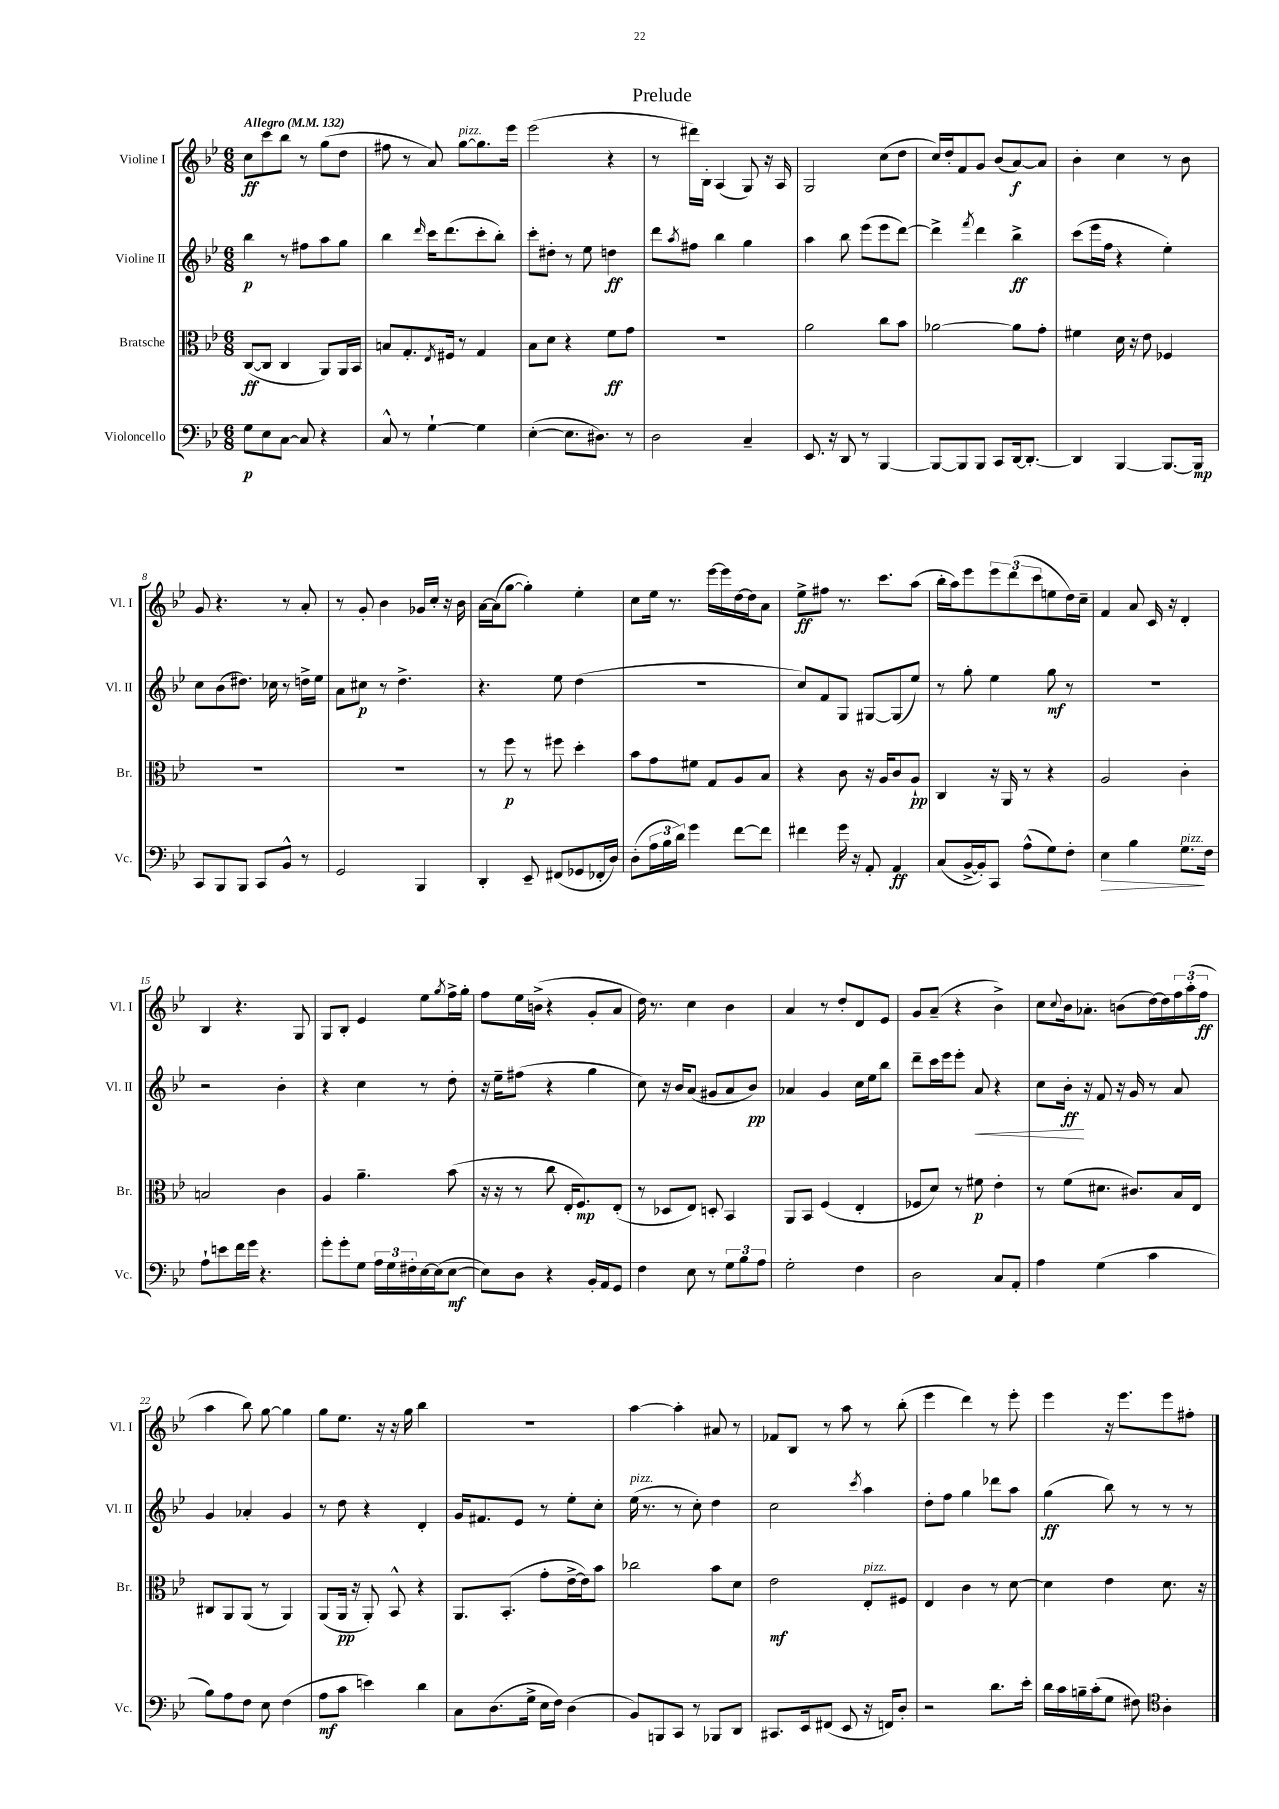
\header { title = "Prelude" }
<<
\new StaffGroup <<
\new Staff = "s0" \with { instrumentName = "Violine I" shortInstrumentName = "Vl. I" } {
    \clef treble \key bes \major \numericTimeSignature \time 6/8 \tempo "Allegro" 4 = 132
    c''8\ff c'''8 bes''8 r8 g''8( d''8 |
    fis''8 r8 a'8) g''8~^\markup { \italic "pizz." } g''8. ees'''16 |
    ees'''2( r4 |
    r8 dis'''16) bes16-. a4( g8) r16 a16 |
    g2 c''8( d''8 |
    c''16) d''16-. f'8 g'8 bes'8( a'8~\f) a'8 |
    bes'4-. c''4 r8 bes'8 |
    g'8 r4. r8 a'8-. |
    r8 g'8-. bes'4 ges'16 c''16-. r16 bes'16 |
    a'16~ a'16( g''8~ g''4-.) ees''4-. |
    c''8 ees''16 r8. ees'''16~ ees'''16 d''16~ d''16 a'8 |
    ees''8->\ff fis''8 r8. c'''8. a''8( |
    bes''16-. a''16) ees'''8 \tuplet 3/2 { ees'''8 d'''8( c'''8 } e''8 d''16) c''16-- |
    f'4 a'8 c'16 r16 d'4-. |
    bes4 r4. g8 |
    g8 bes8-. ees'4 ees''8 \acciaccatura { g''8 } f''16-> g''16-. |
    f''8 ees''16 b'16->( r4 g'8-. a'8 |
    d''16) r8. c''4 bes'4 |
    a'4 r8 d''8-. d'8 ees'8 |
    g'8 a'8--( r4 bes'4->) |
    c''8 \appoggiatura { c''8 } bes'16 aes'8.-. b'8( d''16~) d''16 \tuplet 3/2 { f''16 a''16-.( f''16\ff } |
    a''4 bes''8) g''8~ g''4 |
    g''8 ees''8. r16 r16 g''16 bes''4 |
    R2. |
    a''4~ a''4-. ais'8 r8 |
    fes'8 bes8 r8 a''8 r8 bes''8-.( |
    ees'''4 d'''4) r8 ees'''8-. |
    ees'''4 r16 ees'''8. ees'''8 fis''8-. \bar "|." |
}
\new Staff = "s1" \with { instrumentName = "Violine II" shortInstrumentName = "Vl. II" } {
    \clef treble \key bes \major \numericTimeSignature \time 6/8
    bes''4\p r8 fis''8 a''8 g''8 |
    bes''4 \grace { d'''16 } c'''16 d'''8.( c'''8-. bes''8-.) |
    c'''8-. dis''8-. r8 ees''8 d''4\ff |
    d'''8 \acciaccatura { a''8 } fis''8 bes''4 g''4 |
    a''4 bes''8 ees'''8( ees'''8 d'''8~) |
    d'''4-> \acciaccatura { f'''8 } d'''4 bes''4->\ff |
    c'''8( ees'''16 f''16 r4 ees''4-.) |
    c''8 bes'8( dis''8.) ces''16 r8 d''16-> ees''16 |
    a'8 cis''8\p r8 d''4.-> |
    r4. ees''8 d''4( |
    R2. |
    c''8) f'8 g8 gis8~ gis8( ees''8) |
    r8 g''8-. ees''4 g''8\mf r8 |
    R2. |
    r2 bes'4-. |
    r4 c''4 r8 d''8-. |
    r16 ees''16-- fis''8( r4 g''4 |
    c''8) r16 bes'16 a'8( gis'8 a'8 bes'8\pp) |
    aes'4 g'4 c''16 ees''16 bes''8 |
    d'''8-- c'''16 ees'''16 ees'''8-. a'8\< r4 |
    c''8 bes'16-.\ff\! r16 f'8 r16 g'16 r8 a'8 |
    g'4 aes'4-. g'4 |
    r8 d''8 r4 d'4-. |
    g'16 fis'8. ees'8 r8 ees''8-. c''8-. |
    ees''16^\markup { \italic "pizz." }( r8. r8 c''8-.) d''4 |
    c''2 \acciaccatura { c'''8 } a''4 |
    d''8-. f''8 g''4 des'''8 a''8 |
    g''4\ff( bes''8) r8 r8 r8 \bar "|." |
}
\new Staff = "s2" \with { instrumentName = "Bratsche" shortInstrumentName = "Br." } {
    \clef alto \key bes \major \numericTimeSignature \time 6/8
    c8~\ff( c8 c4 a,8) a,16 bes,16 |
    b8 g8.-. \acciaccatura { ees8 } fis16 r8 g4 |
    bes8 d'8 r4 f'8\ff g'8 |
    R2. |
    a'2 c''8 bes'8 |
    aes'2~ aes'8 g'8-. |
    fis'4 d'16 r16 ees'8 fes4 |
    R2. |
    R2. |
    r8 f''8\p r8 fis''8 d''4-. |
    bes'8 g'8 fis'8 g8 a8 bes8 |
    r4 c'8 r16 a16 c'8 a8-!\pp |
    c4 r16 a,16 r8 r4 |
    a2 c'4-. |
    b2 c'4 |
    a4 a'4.-- bes'8( |
    r16 r16 r8 c''8 ees16-. f8.\mp) ees8-.( |
    r8 des8 ees8) d8-. bes,4 |
    a,8 bes,8 f4( ees4-. |
    fes8 d'8) r8 fis'8\p ees'4-. |
    r8 f'8( dis'8. cis'8.) bes16 ees16 |
    cis8 a,8 a,8( r8 a,4) |
    a,8( a,16\pp r16 a,8-.) bes,8-^ r4 |
    a,8. bes,8.-.( g'8-. ees'16~-> ees'16) bes'8 |
    ces''2 bes'8 d'8 |
    ees'2\mf ees8-.^\markup { \italic "pizz." } fis8 |
    ees4 c'4 r8 d'8~ |
    d'4 ees'4 d'8. r16 \bar "|." |
}
\new Staff = "s3" \with { instrumentName = "Violoncello" shortInstrumentName = "Vc." } {
    \clef bass \key bes \major \numericTimeSignature \time 6/8
    g8\p ees8 c8~ c8 r4 |
    c8-^ r8 g4~-! g4 |
    ees4~-.( ees8. dis8.) r8 |
    d2 c4-- |
    ees,8. r16 d,8 r8 bes,,4~ |
    bes,,8~ bes,,8 bes,,8 c,8 d,16~ d,8.~-. |
    d,4 bes,,4~ bes,,8.~ bes,,16\mp |
    c,8 bes,,8 bes,,8 c,8 bes,8-^ r8 |
    g,2 bes,,4 |
    d,4-. ees,8-- fis,8( ges,8 fes,16-. d16) |
    d8-.( \tuplet 3/2 { a16 bes16 d'16) } g'4 f'8~ f'8 |
    fis'4 g'16 r16 a,8-. a,4\ff |
    c8( bes,16~-> bes,16-.) c,8 a8-^( g8) f8-. |
    ees4\> bes4 g8.\!^\markup { \italic "pizz." } f16 |
    a8-! e'8 f'16 g'16 r4. |
    g'8-. g'8-. g8 \tuplet 3/2 { a16 g16 fis16-. } ees16~ ees16( ees8~\mf |
    ees8) d8 r4 bes,16-. a,16 g,8 |
    f4 ees8 r8 \tuplet 3/2 { g8 bes8 a8 } |
    g2-. f4 |
    d2 c8 a,8-. |
    a4 g4( c'4 |
    bes8) a8 f8 ees8 f4( |
    a8\mf c'8 e'4) d'4 |
    c8 d8.( g16-> ees16 f16) d4( |
    bes,8) b,,8 c,8 r8 bes,,8 d,8 |
    cis,8. ees,16 fis,8( ees,8 r16 f,16) d8-. |
    r2 d'8. ees'16-. |
    d'16 c'16 b16-- c'16-.( g8 fis8) \clef tenor a4-. \bar "|." |
}
>>
>>
